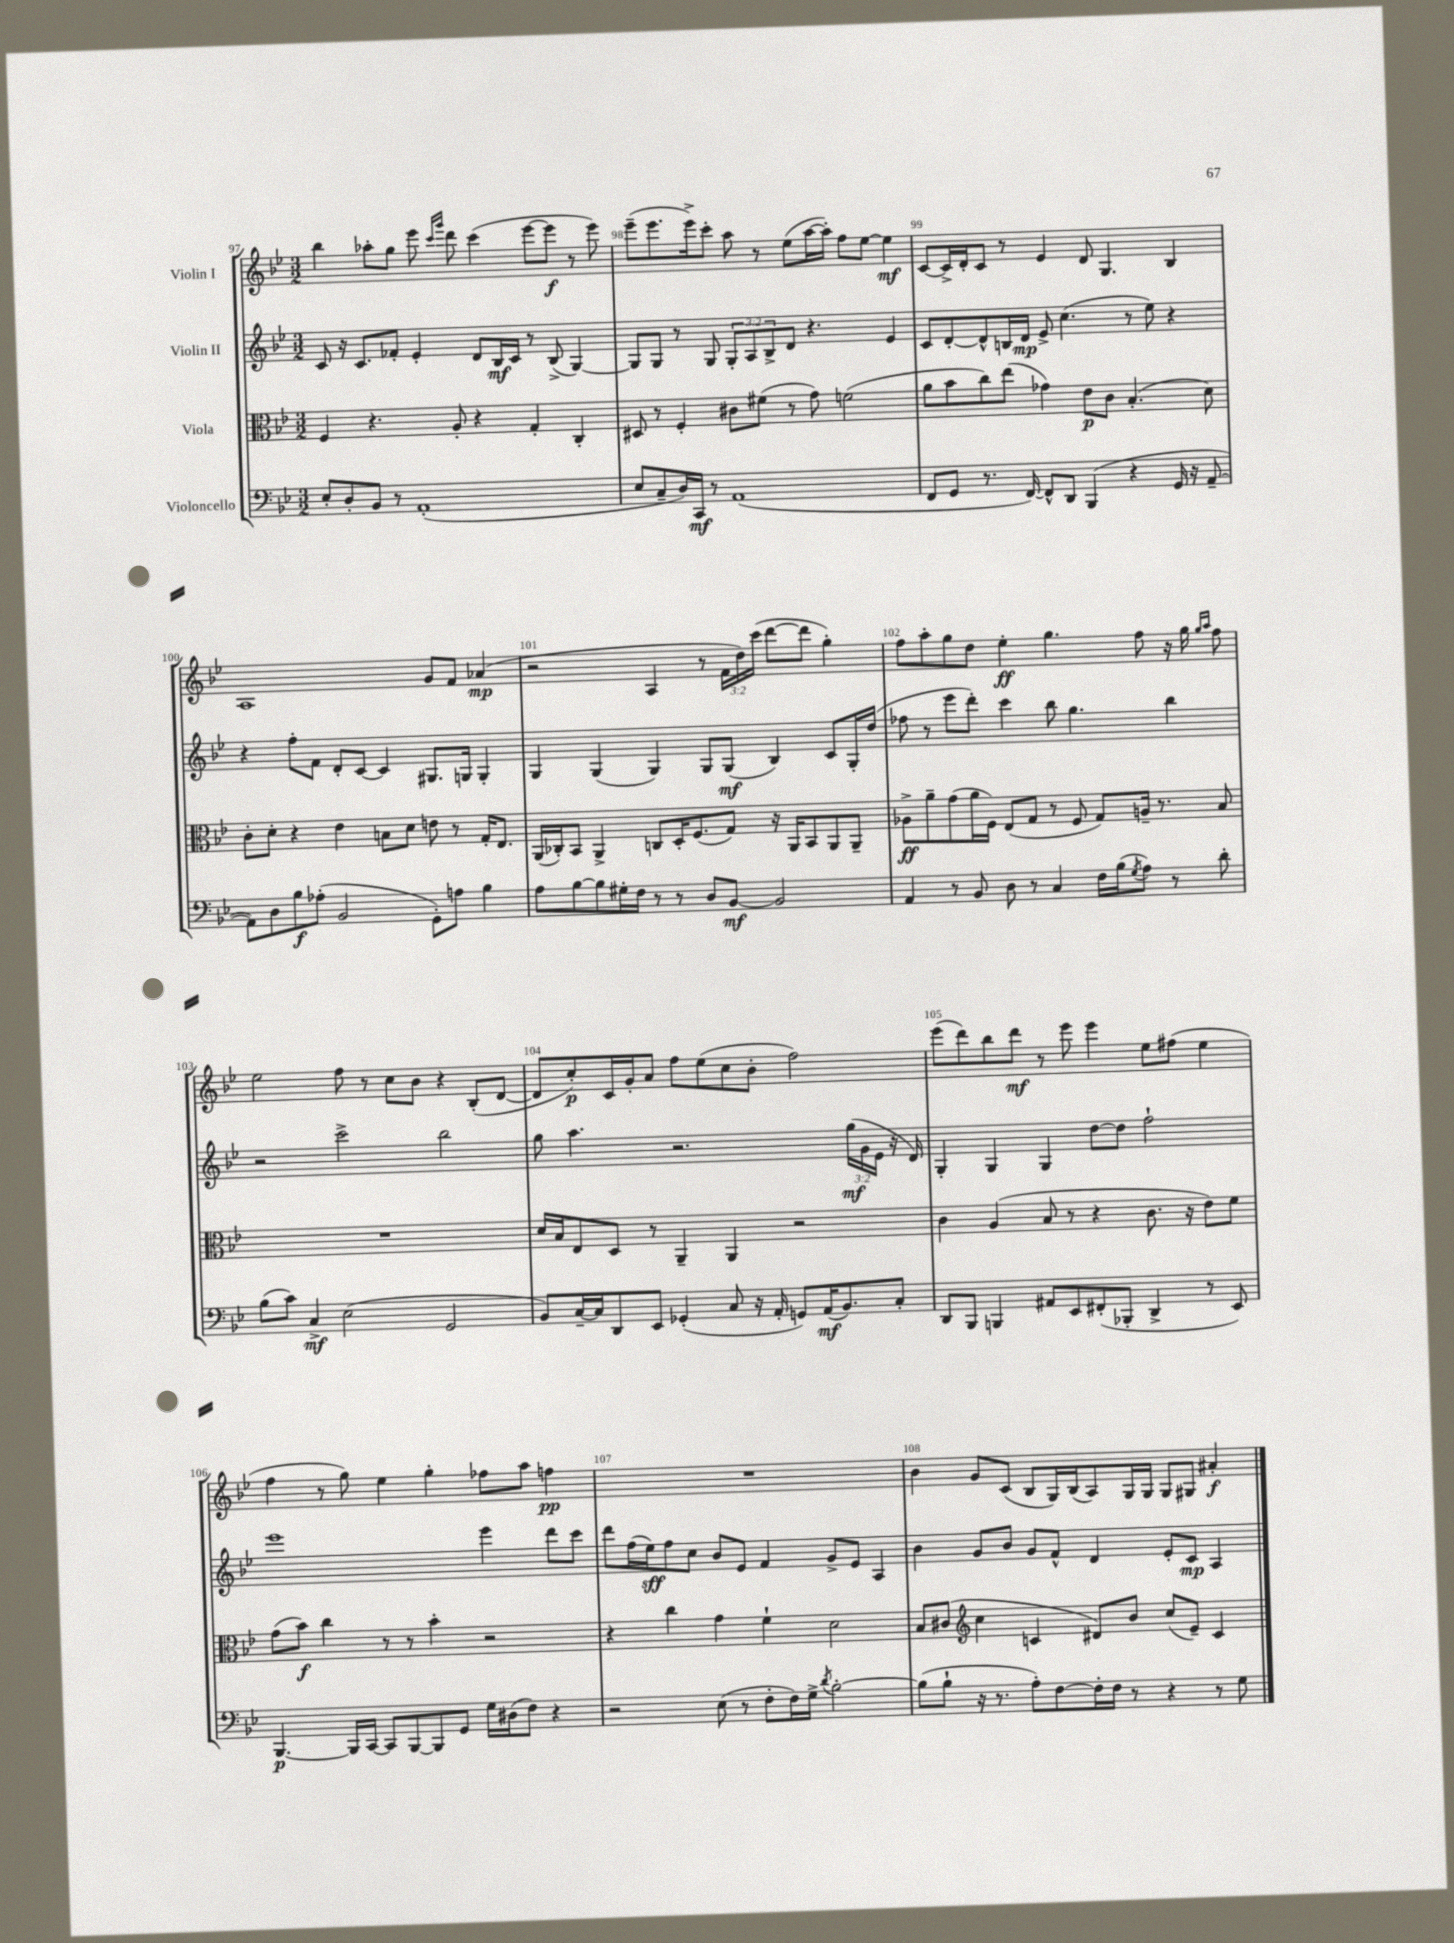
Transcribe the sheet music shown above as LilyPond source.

<<
\new StaffGroup <<
\new Staff = "s0" \with { instrumentName = "Violin I" } {
    \clef treble \key bes \major \numericTimeSignature \time 3/2 \override Staff.TupletNumber.text = #tuplet-number::calc-fraction-text
    bes''4 aes''8-. g''8 ees'''8 \grace { c'''16 g'''16 } d'''8 c'''4( ees'''8~ ees'''8\f r8 ees'''8) |
    ees'''8--( ees'''8. ees'''16->) c'''8-. a''8 r8 ees''8( a''16~ a''16-.) f''8 ees''8~ ees''4\mf |
    c'8~ c'16-> d'16-. c'8 r8 ees'4 d'8 g4. bes4 |
    a1 g'8 f'8 aes'4\mp( |
    r2 a4 r8 \tuplet 3/2 { f'16 d''16) c'''16( } d'''8~ d'''8 g''4-.) |
    f''8 a''8-. g''8 d''8 ees''4-.\ff g''4. f''8 r16 g''16 \grace { g''16 a''16 } f''8 |
    ees''2 f''8 r8 c''8 bes'8 r4 bes8-.( d'8~ |
    d'8 c''8-.\p) c'16 g'16-. a'8 f''8 ees''8( c''8 bes'8-. f''2) |
    ees'''8( d'''8) bes''8 d'''8\mf r8 ees'''8 ees'''4 ees''8 fis''8( ees''4 |
    f''4 r8 g''8) ees''4 g''4-. fes''8 a''8 f''4\pp |
    R1. |
    bes'4 g'8 c'8( bes8 g16) bes16( a8) g16 g16 g8 gis8 ais'4-.\f \bar "|." |
}
\new Staff = "s1" \with { instrumentName = "Violin II" } {
    \clef treble \key bes \major \numericTimeSignature \time 3/2 \override Staff.TupletNumber.text = #tuplet-number::calc-fraction-text
    c'8 r16 c'8. fes'8-. ees'4-. d'8 bes16\mf c'16 r8 bes8->( g4~) |
    g8 g8 r8 g8 \tuplet 3/2 { g8-. a8 bes8-> } d'8 r4. ees'4 |
    c'8 d'8~-. d'8-^ b16 d'16\mp ees'8-> c''4.( r8 ees''8) r4 |
    r4 f''8-. f'8 d'8-. c'8~ c'4 gis8. g16 g4-. |
    g4 g4( g4) g8 g8\mf( bes4) c'8 g16-. d''16( |
    fes''8 r8 ees'''8 d'''8-.) c'''4 bes''8 g''4. bes''4 |
    r2 c'''2-> bes''2 |
    g''8 a''4. r2. \tuplet 3/2 { g''16\mf( g'16 ees'16 } r16 d'16) |
    g4-. g4 g4 d''8~ d''8 f''2-! |
    ees'''1 ees'''4 d'''8 c'''8 |
    d'''8 f''16( ees''16\sff) f''8 c''8 bes'8 ees'8 f'4 g'8-> ees'8 a4 |
    bes'4 g'8 bes'8 g'8 f'8-^ d'4 ees'8-. c'8\mp a4 \bar "|." |
}
\new Staff = "s2" \with { instrumentName = "Viola" } {
    \clef alto \key bes \major \numericTimeSignature \time 3/2
    f4 r4. a8-. r4 g4-. c4-. |
    dis8 r8 f4-. cis'8 fis'8( r8 g'8) f'2( |
    a'8 bes'8 c''8) ees''8( ges'4) ees'8\p c'8 bes4.-.( d'8) |
    c'8-. d'8-. r4 ees'4 b8 d'8 e'8 r8 g16-. ees8. |
    a,16( ces16-.) bes,8 a,4-> c8 d16-. f8.( g8) r16 a,16 bes,8 a,8 a,8-- |
    aes8->\ff a'8-- g'8( a'16 f16) ees8( g8 r8 f8 g8) a16-- r8. bes8 |
    R1. |
    d'16 bes16 ees8 d8 r8 a,4-- a,4 r2 |
    c'4 a4( bes8 r8 r4 c'8. r16 ees'8) f'8 |
    g'8( bes'8\f) c''4 r8 r8 bes'4-. r2 |
    r4 c''4 g'4 f'4-! d'2 |
    bes8 cis'8( \clef treble c''4 c'4 dis'8) bes'8 c''8( ees'8--) c'4 \bar "|." |
}
\new Staff = "s3" \with { instrumentName = "Violoncello" } {
    \clef bass \key bes \major \numericTimeSignature \time 3/2
    ees8-. d8-. bes,8 r8 a,1-.( |
    ees8 c8-- d16) c,16\mf r8 a,1( |
    f,8 g,8 r8. f,16~) f,8-^ d,8 bes,,4( r4 g,16 r16 a,8~-- |
    a,8) d8 bes8\f aes8-.( bes,2 g,8-.) a8 bes4 |
    a8 bes8~ bes8 gis16-. f16 r8 r8 d8 bes,8~\mf bes,2 |
    a,4 r8 bes,8 d8 r8 c4 f16 bes16( \acciaccatura { g8 } a8) r8 d'8-. |
    bes8( c'8) c4->\mf ees2( g,2 |
    bes,8) c16~-- c16 d,8 ees,8 ges,4-.( c8 r16 a,16-. g,8) a,16\mf( bes,8.) c8-. |
    d,8 bes,,8 b,,4 ais,8 ees,8 fis,8-.( bes,,8-. d,4-> r8 ees,8) |
    bes,,4.~\p bes,,16 c,16~ c,8 bes,,8~ bes,,8 g,8 g16 dis16( f8) r4 |
    r2 ees8( r8 f8-. f16) g16-> \acciaccatura { d'8 } bes2~-. |
    bes8( bes8-! r16 r8. a8-.) f8~ f16-. f16 r8 r4 r8 g8 \bar "|." |
}
>>
>>
\layout { \context { \Score currentBarNumber = #97 \override BarNumber.break-visibility = ##(#f #t #t) barNumberVisibility = #all-bar-numbers-visible } }
